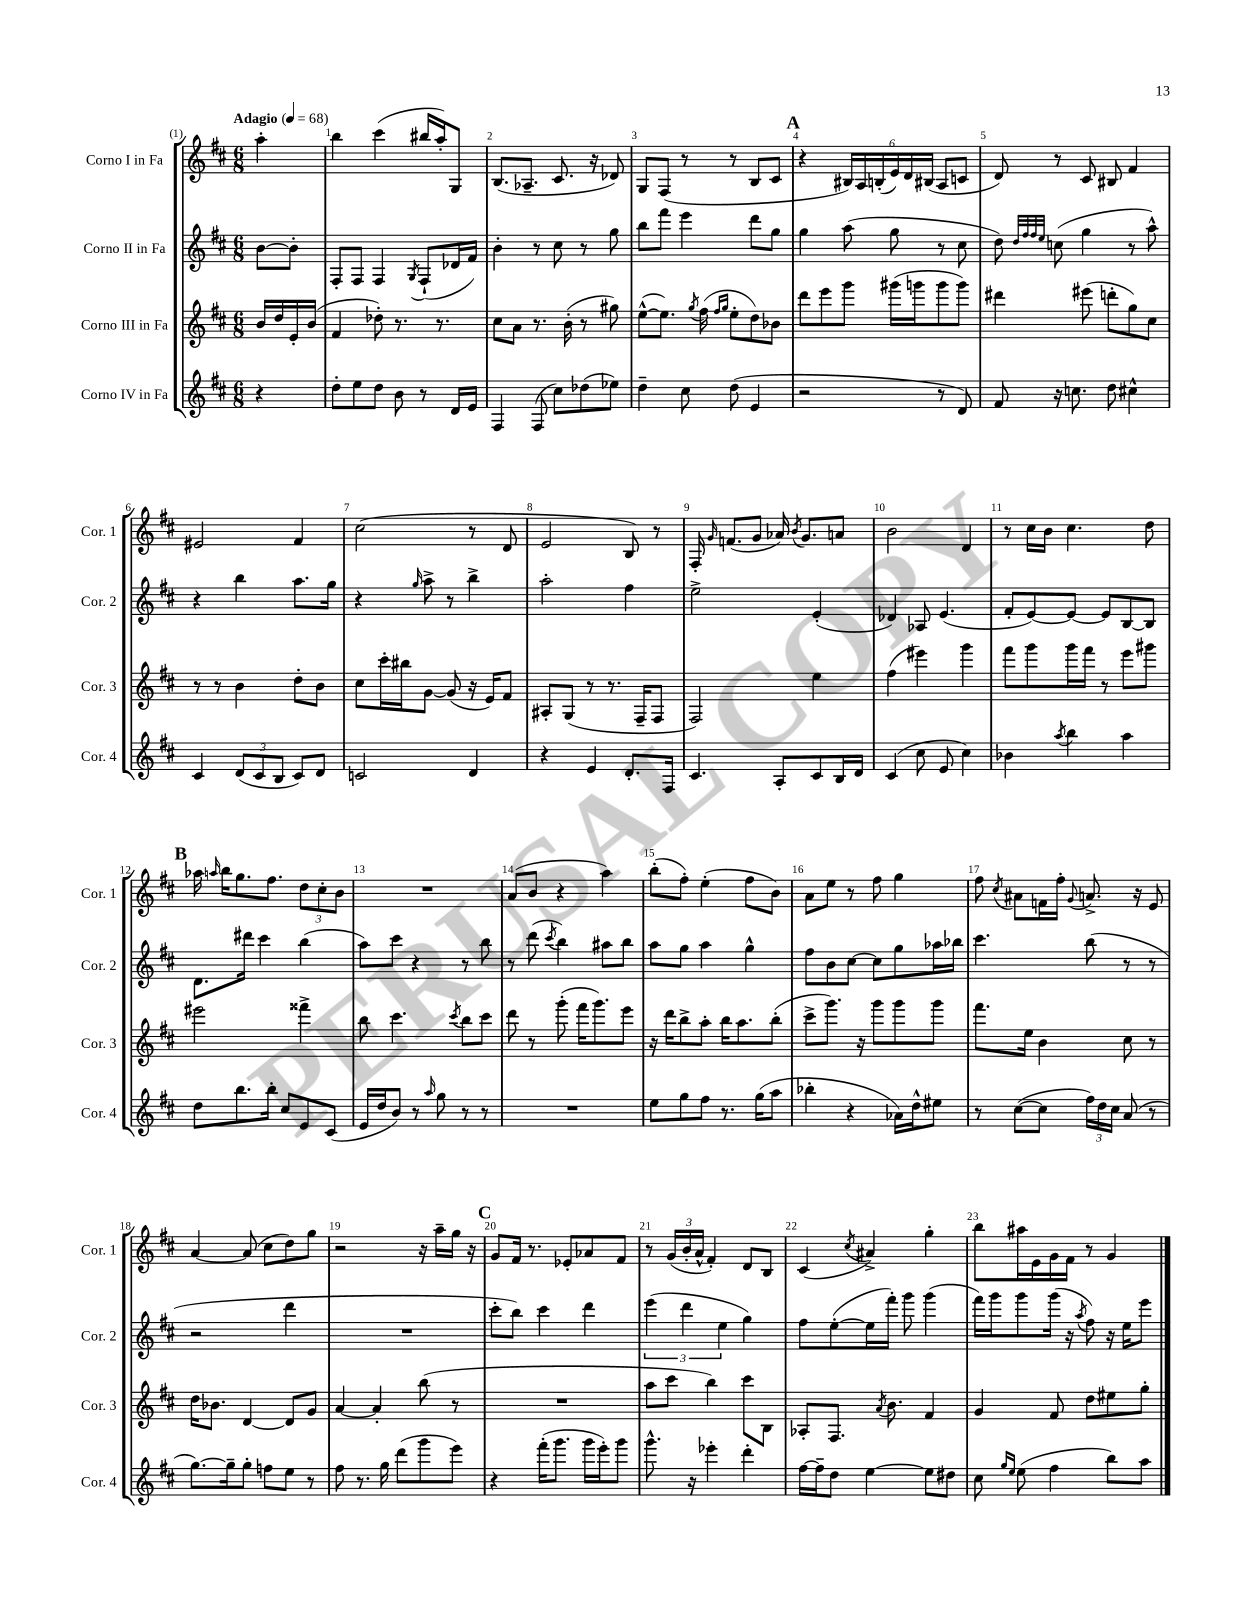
<<
\new StaffGroup <<
\new Staff = "s0" \with { instrumentName = "Corno I in Fa" shortInstrumentName = "Cor. 1" } {
    \clef treble \key d \major \numericTimeSignature \time 6/8 \partial 4 \tempo "Adagio" 4 = 68
    \autoBeamOff a''4-. |
    b''4 cis'''4( bis''16[ a''16-.) g8] |
    b8.[( aes8.]-- cis'8. r16 des'8) |
    g8[ fis8]( r8 r8 b8[ cis'8] |
    \mark \markup { \bold "A" } r4 \tuplet 6/4 { bis16[) a16 b16-.( e'16) d'16 bis16]( } a8[ c'8] |
    d'8) r8 cis'8 bis8 fis'4 |
    eis'2 fis'4 |
    cis''2( r8 d'8 |
    e'2 b8) r8 |
    fis16-. \grace { g'16 } f'8.[( g'8] aes'16) \acciaccatura { b'8 } g'8.[ a'8] |
    b'2 d'4 |
    r8 cis''16[ b'16] cis''4. d''8 |
    \mark \markup { \bold "B" } aes''16 \grace { a''16 } b''16[ g''8. fis''8.] \tuplet 3/2 { d''8[ cis''8-. b'8] } |
    R2. |
    a'8[( b'8] r4 a''4) |
    b''8[-.( fis''8]-.) e''4-.( fis''8[ b'8]) |
    a'8[ e''8] r8 fis''8 g''4 |
    fis''8 \acciaccatura { cis''8 } ais'8[ f'16 fis''16]-. \appoggiatura { g'8 } a'8.-> r16 e'8 |
    a'4~ a'8( cis''8[ d''8) g''8] |
    r2 r16 a''16[-- g''16] r16 |
    \mark \markup { \bold "C" } g'8[ fis'16] r8. ees'8[-. aes'8 fis'8] |
    r8 \tuplet 3/2 { g'16[( b'16-. a'16]-^ } fis'4-.) d'8[ b8] |
    cis'4( \acciaccatura { cis''8 } ais'4->) g''4-. |
    b''8[ ais''16 e'16 g'16 fis'16] r8 g'4 \bar "|." |
}
\new Staff = "s1" \with { instrumentName = "Corno II in Fa" shortInstrumentName = "Cor. 2" } {
    \clef treble \key d \major \numericTimeSignature \time 6/8 \partial 4
    \autoBeamOff b'8[~ b'8]-. |
    fis8[-. fis8] fis4 \acciaccatura { g8 } fis8[-!( des'16 fis'16]) |
    b'4-. r8 cis''8 r8 g''8 |
    b''8[ fis'''8] e'''4 d'''8[ g''8] |
    \mark \markup { \bold "A" } g''4 a''8( g''8 r8 cis''8 |
    d''8) \grace { d''32[ fis''32 fis''32 e''32] } c''8( g''4 r8 a''8-^) |
    r4 b''4 a''8.[ g''16] |
    r4 \grace { g''16 } a''8-> r8 b''4-> |
    a''2-. fis''4 |
    e''2-> e'4-.( |
    des'4) aes8 e'4.( |
    fis'8[-. e'8~) e'8]~ e'8[ b8~ b8] |
    \mark \markup { \bold "B" } d'8.[ dis'''16] cis'''4 b''4( |
    a''8[) cis'''8] r4 r8 b''8 |
    r8 d'''8( \acciaccatura { cis'''8 } b''4) ais''8[ b''8] |
    a''8[ g''8] a''4 g''4-^ |
    fis''8[ b'8 cis''8]~ cis''8[ g''8 aes''16 bes''16] |
    cis'''4. b''8( r8 r8 |
    r2 d'''4 |
    R2. |
    \mark \markup { \bold "C" } cis'''8[-. b''8]) cis'''4 d'''4 |
    \tuplet 3/2 { e'''4( d'''4 e''4 } g''4) |
    fis''8[ e''8~-.( e''16 fis'''16]-.) g'''8 g'''4( |
    fis'''16[) g'''16 g'''8 g'''16]( r16 \acciaccatura { a''8 } fis''8) r16 e''16[ e'''8] \bar "|." |
}
\new Staff = "s2" \with { instrumentName = "Corno III in Fa" shortInstrumentName = "Cor. 3" } {
    \clef treble \key d \major \numericTimeSignature \time 6/8 \partial 4
    \autoBeamOff b'16[ d''16 e'16-. b'16]( |
    fis'4 des''8-.) r8. r8. |
    cis''8[ a'8] r8. b'16-.( r8 gis''8) |
    e''8[~-^( e''8.]) \acciaccatura { g''8 } fis''16( \grace { fis''16[ g''16] } e''8[-. d''8) bes'8] |
    \mark \markup { \bold "A" } d'''8[ e'''8 g'''8] gis'''16[( g'''16 g'''8 g'''8]) |
    dis'''4 eis'''8( d'''8[-. g''8) cis''8] |
    r8 r8 b'4 d''8[-. b'8] |
    cis''8[ cis'''16-. bis''16 g'8]~ g'8( r16 e'16[) fis'8] |
    ais8[-. g8]( r8 r8. fis16[-- fis8] |
    fis2) e''4 |
    fis''4( eis'''4) g'''4 |
    fis'''8[ g'''8 g'''16 fis'''16] r8 e'''8[ gis'''8] |
    \mark \markup { \bold "B" } eis'''2 fisis'''4-> |
    b''8 cis'''4. \acciaccatura { cis'''8 } b''8[ cis'''8] |
    d'''8 r8 g'''8-.( fis'''16[ g'''8.) e'''8] |
    r16 d'''16[ b''8-> a''8]-. b''16[ a''8. b''8]-.( |
    cis'''8[-> g'''8.]) r16 g'''8[ g'''8 g'''8] |
    fis'''8.[ e''16] b'4 cis''8 r8 |
    d''16[ bes'8.] d'4~ d'8[ g'8] |
    a'4~ a'4-. b''8( r8 |
    \mark \markup { \bold "C" } R2. |
    a''8[ cis'''8] b''4) cis'''8[ b8] |
    aes8[-. fis8.] \acciaccatura { a'8 } b'8. fis'4 |
    g'4 fis'8 d''8[ eis''8 g''8]-. \bar "|." |
}
\new Staff = "s3" \with { instrumentName = "Corno IV in Fa" shortInstrumentName = "Cor. 4" } {
    \clef treble \key d \major \numericTimeSignature \time 6/8 \partial 4
    \autoBeamOff r4 |
    d''8[-. e''8 d''8] b'8 r8 d'16[ e'16] |
    fis4 fis8( cis''8[) des''8( ees''8]) |
    d''4-- cis''8 d''8( e'4 |
    \mark \markup { \bold "A" } r2 r8 d'8) |
    fis'8 r16 c''8. d''8 cis''4-^ |
    cis'4 \tuplet 3/2 { d'8[( cis'8 b8] } cis'8[) d'8] |
    c'2 d'4 |
    r4 e'4 d'8.[-. fis16] |
    cis'4. a8[-. cis'8 b16 d'16] |
    cis'4( cis''8 e'8 cis''4) |
    bes'4 \acciaccatura { a''8 } b''4 a''4 |
    \mark \markup { \bold "B" } d''8[ b''8. b''16]-. cis''8[ e'8 cis'8]( |
    e'16[ d''16 b'8]) r8 \grace { a''16 } g''8 r8 r8 |
    R2. |
    e''8[ g''8 fis''8] r8. g''16[( a''8] |
    bes''4-. r4 aes'16[) d''16-^ eis''8] |
    r8 cis''8[~( cis''8] \tuplet 3/2 { fis''16[) d''16 cis''16] } a'8( r8 |
    g''8.[~) g''16-- g''8]-. f''8[ e''8] r8 |
    fis''8 r8. g''16 d'''8[( g'''8 e'''8]) |
    \mark \markup { \bold "C" } r4 fis'''16[-.( g'''8.] g'''16[ e'''16-.) g'''8] |
    g'''8.-^ r16 ees'''4-. d'''4-. |
    fis''16[~ fis''16-- d''8] e''4~ e''8[ dis''8] |
    cis''8 \grace { g''16[ e''16] } e''8( fis''4 b''8[) a''8] \bar "|." |
}
>>
>>
\layout { \context { \Score \override BarNumber.break-visibility = ##(#f #t #t) barNumberVisibility = #all-bar-numbers-visible } }
